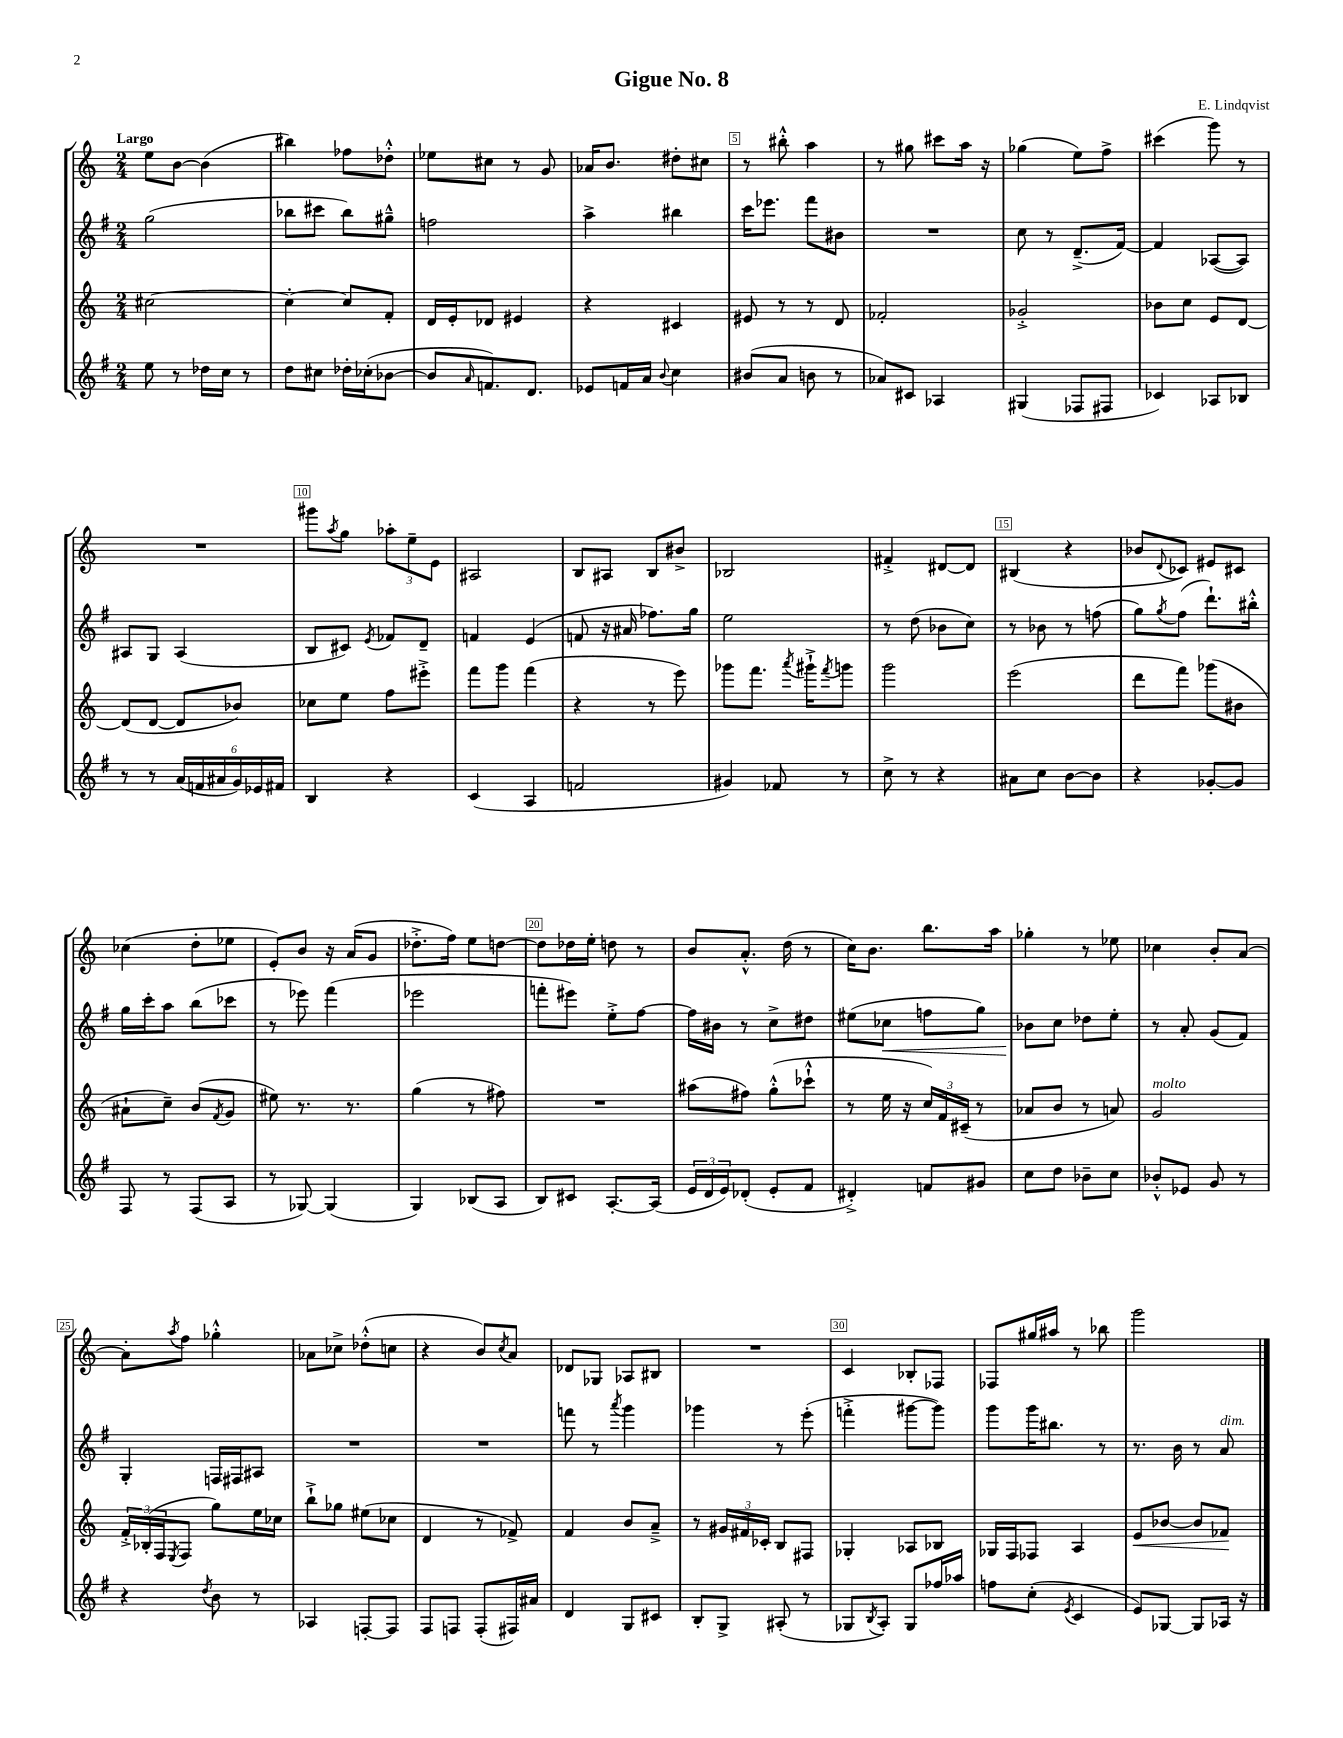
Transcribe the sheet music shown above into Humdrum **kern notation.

**kern	**kern	**kern	**kern
*staff4	*staff3	*staff2	*staff1
*clefG2	*clefG2	*clefG2	*clefG2
*k[f#]	*k[]	*k[f#]	*k[]
*M2/4	*M2/4	*M2/4	*M2/4
8ee\	[2cc#\	(2gg\	8ee\L
8r	.	.	[8b\J
16dd-\LL	.	.	(4b\]
16cc\JJ	.	.	.
8r	.	.	.
=	=	=	=
8dd\L	4cc#'\_	8bb-\L	4bb#\)
8cc#\J	.	8ccc#\J	.
16dd-'\LL	8cc#/]L	8bb-\L)	8ff-\L
(16cc-'\J	.	.	.
[8b-\J	8f'/J	8gg#~^^\J	8dd-'^^\J
=	=	=	=
8b-/]L	16d/LL	2ff\	8ee-\L
.	16e'/J	.	.
16qqa/	.	.	.
8.f/)	8d-/J	.	8cc#\J
.	4e#/	.	8r
8.d/J	.	.	.
.	.	.	8g/
=	=	=	=
8e-/L	4r	4aa^\	16a-/LK
.	.	.	8.b/J
16f/L	.	.	.
16a/JJ	.	.	.
8qqb/	.	.	.
4cc\	4c#/	4bb#\	8dd#'\L
.	.	.	8cc#\J
=	=	=	=
(8b#/L	8e#/	16ccc\LK	8r
.	.	8.eee-\J	.
8a/J	8r	.	8bb#'^^\
8b\	8r	8fff#\L	4aa\
8r	8d/	8b#\J	.
=	=	=	=
8a-/L)	2f-'/	2r	8r
8c#/J	.	.	8gg#\
4A-/	.	.	8ccc#\L
.	.	.	16aa\Jk
.	.	.	16r
=	=	=	=
(4G#/	2g-'^/	8cc\	(4gg-\
.	.	8r	.
8F-/L	.	(8.d~^/L	8ee\L)
8F#/J	.	.	8ff^\J
.	.	[16f#/Jk)	.
=	=	=	=
4c-/)	8b-\L	4f#/]	(4ccc#\
.	8cc\J	.	.
8A-/L	8e/L	([8A-/L	8ggg\)
8B-/J	[8d/J	8A-/]J)	8r
=	=	=	=
8r	(8d/]L	8A#/L	2r
8r	[8d/J	8G/J	.
(24a/LL	8d/]L	(4A#/	.
24f/	.	.	.
24a#/	.	.	.
24g/)	8b-/J)	.	.
24e-/	.	.	.
24f#/JJ	.	.	.
=	=	=	=
4B/	8cc-\L	8B/L	8ggg#\L
.	.	.	8qaa/
.	8ee\J	8c#/J)	8gg\J
.	.	8qe/	.
4r	8ff\L	8f-/L	12aa-'\L
.	.	.	12ee~\
.	8eee#'^\J	8d~/J	.
.	.	.	12e\J
=	=	=	=
(4c/	8fff\L	4f/	2A#/
.	8ggg\J	.	.
4A/	(4fff\	(4e/	.
=	=	=	=
2f/	4r	8f/	8B/L
.	.	16r	8A#/J
.	.	16a#/	.
.	8r	8.ff-\L)	8B/L
.	8eee\)	.	8b#^/J
.	.	16gg\Jk	.
=	=	=	=
4g#/)	8ggg-\L	2ee\	2B-/
.	8.fff\J	.	.
8f-/	.	.	.
.	8qaaa/	.	.
.	16ggg#`^\LK	.	.
.	8qfff/	.	.
8r	8ggg\J	.	.
=	=	=	=
8cc^\	2ggg\	8r	4f#'^/
8r	.	(8dd\	.
4r	.	8b-\L	[8d#/L
.	.	8cc\J)	8d#/]J
=	=	=	=
8a#\L	(2eee\	8r	(4B#/
8cc\J	.	8b-\	.
[8b\L	.	8r	4r
8b\]J	.	(8ff\	.
=	=	=	=
4r	8ddd\L	8gg\L)	8b-/L
.	.	8qgg/	8qqd/
.	8fff\J)	(8ff#\J	8c-/J)
[8g-'/L	(8ggg-\L	8.ddd`\L)	8e#/L
8g-/]J	8b#\J	.	8c#/J
.	.	16bb#'^^\Jk	.
=	=	=	=
8F#/	8a#`\L	16gg\LL	(4cc-\
.	.	16ccc'\J	.
8r	8cc~\J)	8aa\J	.
(8F#/L	(8b/L	(8bb\L	8dd'\L
.	8qf/	.	.
8A/J	8g/J	8ccc-\J	8ee-\J
=	=	=	=
8r	8ee#\)	8r	8e'/L)
[8G-/)	8.r	8eee-\)	8b/J
(4G-/]	.	(4fff#\	16r
.	8.r	.	(16a/LK
.	.	.	8g/J
=	=	=	=
4G/)	(4gg\	2eee-\	8.dd-'^\L
.	.	.	16ff\Jk)
(8B-/L	8r	.	8ee\L
8A/J	8ff#\)	.	[8dd\J
=	=	=	=
8B/L)	2r	8fff'\L	8dd\]L
8c#/J	.	8eee#\J)	16dd-\L
.	.	.	16ee'\JJ
[8.A'/L	.	8ee'^\L	8dd\
.	.	[8ff#\J	8r
(16A/]Jk	.	.	.
=	=	=	=
24e/LL	(8aa#\L	16ff#\]LL	8b/L
24d/	.	.	.
.	.	16b#\JJ	.
24e/J)	.	.	.
(8d-'/J	8ff#\J)	8r	8.a'^^/J
8e'/L	(8gg'^^\L	8cc^\L	.
.	.	.	(16dd\
8f#/J	8ccc-`^^\J	8dd#\J	8r
=	=	=	=
4d#'^/)	8r	(8ee#\L	16cc\LK)
.	.	.	8.b\J
.	16ee\	8cc-\J	.
.	16r	.	.
8f/L	24cc/LL)	8ff\L	8.bb\L
.	24f/	.	.
.	(24c#~/JJ	.	.
8g#/J	8r	8gg\J)	.
.	.	.	16aa\Jk
=	=	=	=
8cc\L	8a-/L	8b-\L	4gg-'\
8dd\J	8b/J	8cc\J	.
8b-~\L	8r	8dd-\L	8r
8cc\J	8a/)	8ee'\J	8ee-\
=	=	=	=
8b-'^^/L	2g/	8r	4cc-\
8e-/J	.	8a'/	.
8g/	.	(8g/L	8b'/L
8r	.	8f#/J)	[8a/J
=	=	=	=
4r	24f'^/LL	4G'/	8a'\]L
.	(24B-'/	.	.
.	24F/J	.	.
.	8qE/	.	8qaa/
.	8F/J	.	8ff\J
8qdd/	.	.	.
8b\	8gg\L)	16F/LL	4gg-'^^\
.	.	16F#/J	.
8r	16ee\L	8A#/J	.
.	16cc-\JJ	.	.
=	=	=	=
4A-/	8bb`^\L	2r	8a-\L
.	8gg-\J	.	8cc-^\J
[8F'/L	(8ee#\L	.	(8dd-'^^\L
8F/]J	8cc-\J	.	8cc\J
=	=	=	=
8F#/L	4d/	2r	4r
8F/J	.	.	.
(8F'/L	8r	.	8b/L)
.	.	.	8qcc/
16F#/L)	8f-^/)	.	8a/J
16a#/JJ	.	.	.
=	=	=	=
4d/	4f/	8fff\	8d-/L
.	.	8r	8G-/J
.	.	8qaaa/	.
8G/L	8b/L	4ggg\	8A-/L
8c#/J	8a~^/J	.	8B#/J
=	=	=	=
8B'/L	8r	4ggg-\	2r
8G^/J	24g#/LL	.	.
.	24f#/	.	.
.	24c-'/JJ	.	.
(8A#'/	8B/L	8r	.
8r	8F#/J	(8eee'\	.
=	=	=	=
8G-/L	4G-'/	4fff'^\	4c/
8qB/	.	.	.
8A'/J)	.	.	.
8G-/L	8A-/L	[8ggg#\L	8B-'/L
16ff-/L	8B-/J	8ggg#\]J)	8F-/J
16aa-/JJ	.	.	.
=	=	=	=
8ff\L	16G-/LL	8ggg\L	8F-/L
.	16F/J	.	.
(8cc'\J	8F-/J	16ggg\K	16gg#/L
.	.	8.bb#\J	16aa#/JJ
8qe/	.	.	.
4c/	4A/	.	8r
.	.	8r	8bb-\
=	=	=	=
8e/L)	8e/L	8.r	2ggg\
[8G-/J	[8b-/J	.	.
.	.	16b\	.
8G-/]L	8b-/]L	8r	.
16A-/Jk	8f-/J	8a/	.
16r	.	.	.
==	==	==	==
*-	*-	*-	*-
